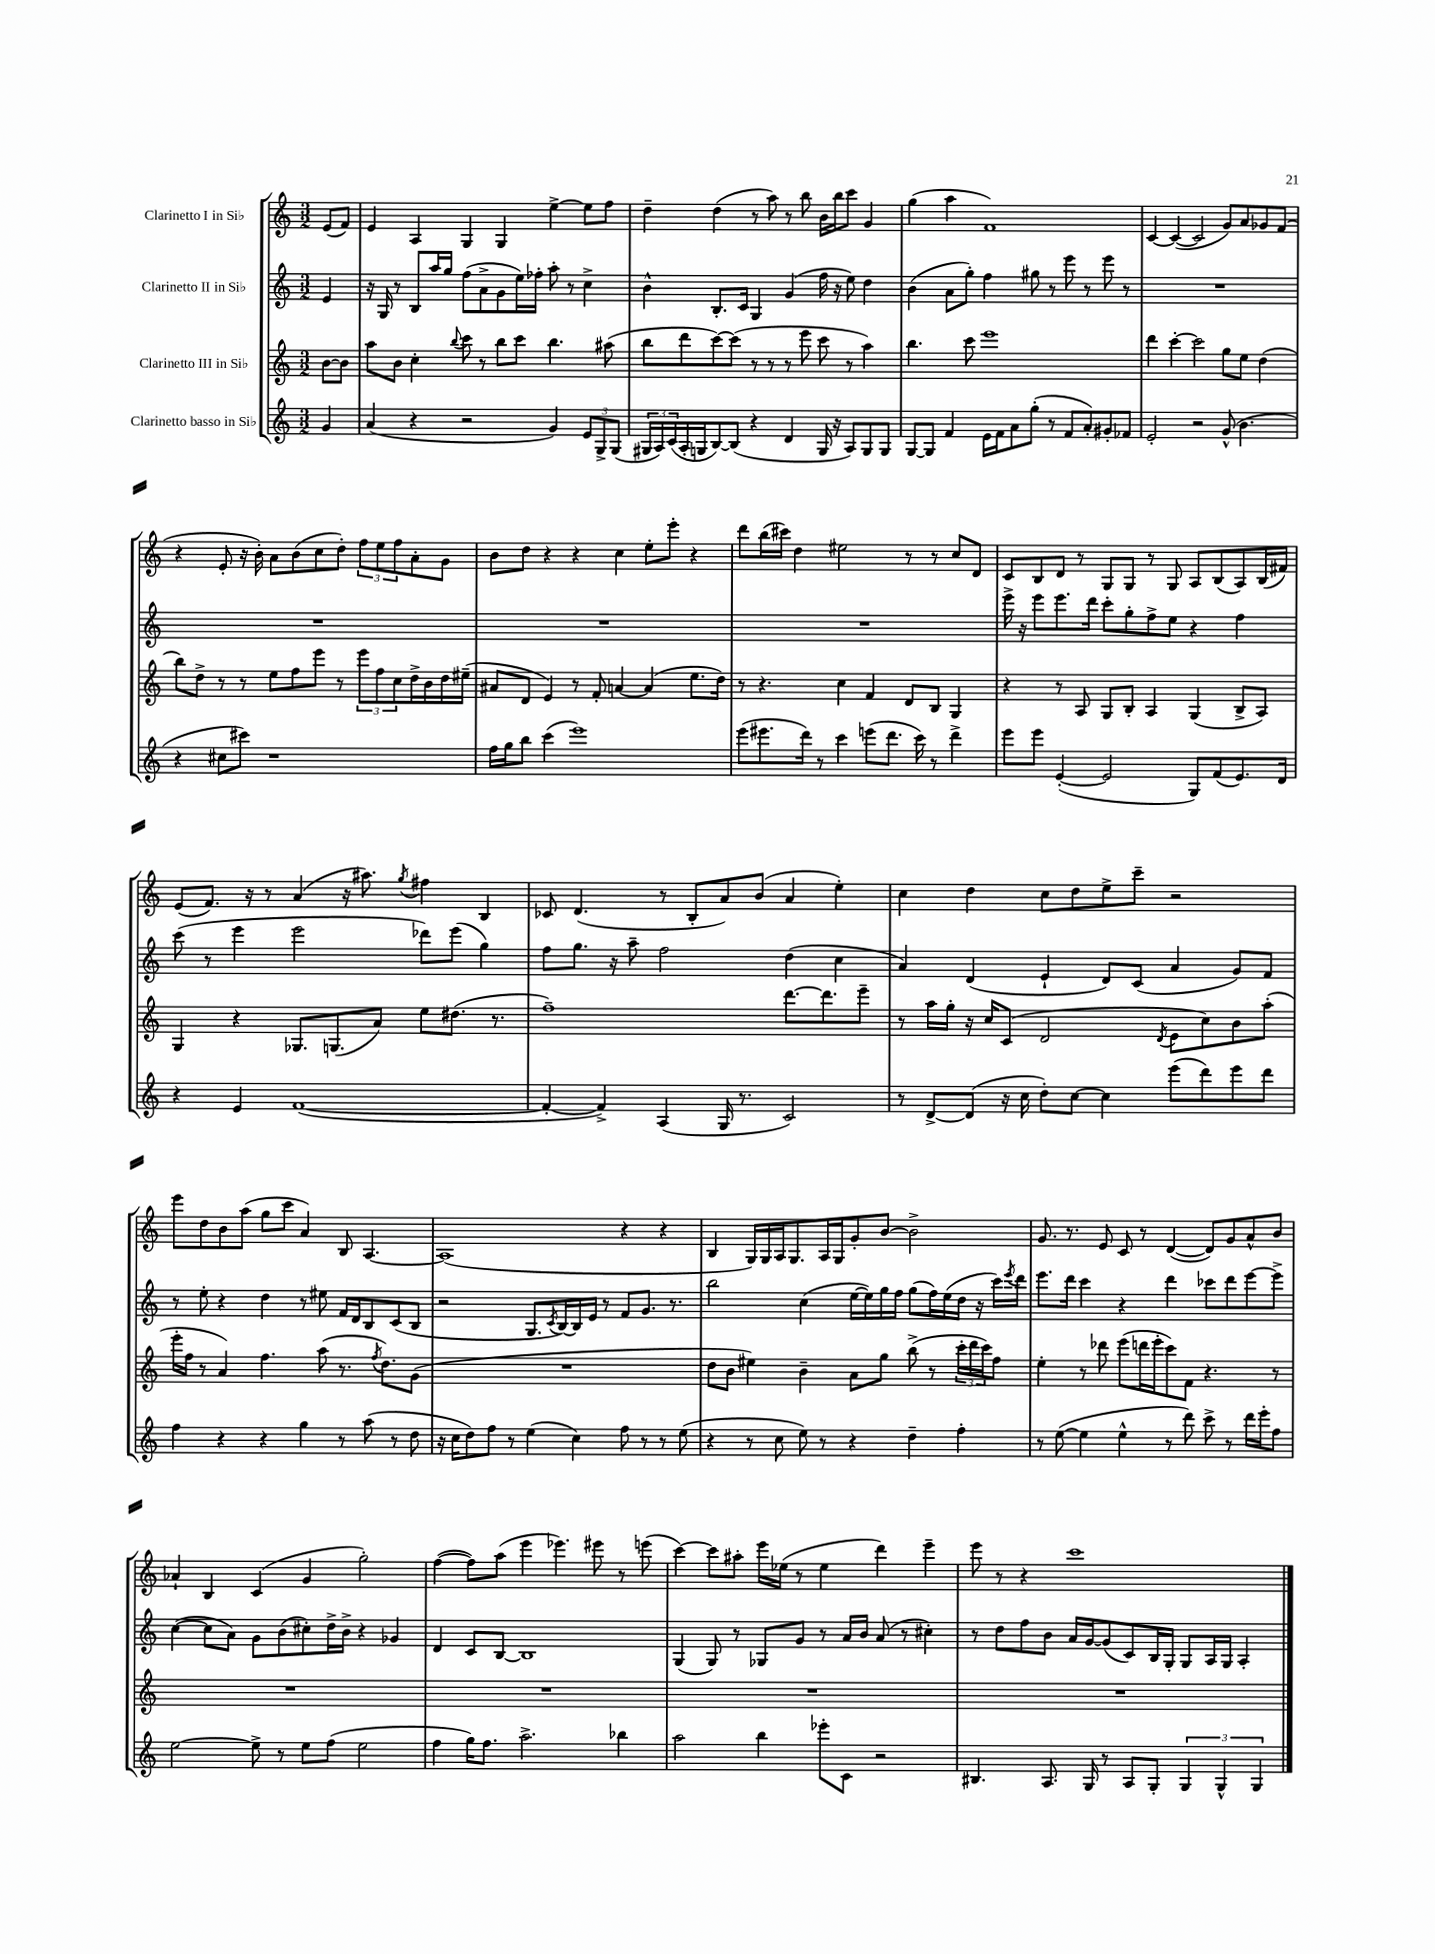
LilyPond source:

<<
\new StaffGroup <<
\new Staff = "s0" \with { instrumentName = "Clarinetto I in Sib" } {
    \clef treble \key c \major \numericTimeSignature \time 3/2 \partial 4
    e'8( f'8) |
    e'4 a4 g4 g4 e''4~-> e''8 f''8 |
    d''4-- d''4( r8 a''8) r8 b''8 b'16 b''16 c'''8 g'4 |
    g''4( a''4 f'1) |
    c'4~ c'4~( c'2 g'8) a'8 ges'8 f'8( |
    r4 e'8-. r16 b'16-.) a'8 b'8( c''8 d''8-.) \tuplet 3/2 { f''8 e''8 f''8 } a'8-. g'8 |
    b'8 d''8 r4 r4 c''4 e''8-. e'''8-. r4 |
    d'''8 b''16( cis'''16) d''4 eis''2 r8 r8 c''8 d'8 |
    c'8 b8 d'8 r8 g8 g8 r8 g8 a8 b8( a8) b16( fis'16) |
    e'8( f'8.) r16 r8 a'4( r16 ais''8.) \acciaccatura { g''8 } fis''4 b4 |
    ces'8 d'4.( r8 b8-. a'8) b'8( a'4 e''4-.) |
    c''4 d''4 c''8 d''8 e''8-> c'''8-- r2 |
    e'''8 d''8 b'8 a''8( g''8 c'''8 a'4) b8 a4.~ |
    a1( r4 r4 |
    b4 g16) g16 a16 g8. a16 g16 g'8-. b'8~ b'2-> |
    g'8. r8. e'8 c'8 r8 d'4~( d'8) g'8 a'8-^ b'8 |
    aes'4-! b4 c'4( g'4 g''2-.) |
    f''4~( f''8) a''8( e'''4 ees'''4.) eis'''8 r8 e'''8( |
    c'''4~) c'''8 ais''8-. e'''16 ees''16( r8 ees''4 d'''4) e'''4-- |
    e'''8 r8 r4 c'''1 \bar "|." |
}
\new Staff = "s1" \with { instrumentName = "Clarinetto II in Sib" } {
    \clef treble \key c \major \numericTimeSignature \time 3/2 \partial 4
    e'4 |
    r16 g16 r8 b8 a''16 g''16 f''8( a'8-> g'8 e''16) fes''16-. a''8-. r8 c''4-> |
    b'4-^ b8.-. c'16 g4 g'4( f''16 r16 e''8) d''4 |
    b'4( a'8 g''8-.) f''4 gis''8 r8 e'''8 r8 e'''8 r8 |
    R1. |
    R1. |
    R1. |
    R1. |
    e'''16-> r16 e'''8 e'''8. d'''16 c'''8-. g''8-. f''8-> e''8 r4 f''4 |
    c'''8( r8 e'''4 e'''2 des'''8) e'''8( g''4) |
    f''8 g''8. r16 a''8-- f''2 d''4( c''4 |
    a'4) d'4( e'4-! d'8) c'8( a'4 g'8) f'8 |
    r8 e''8-. r4 d''4 r8 eis''8 f'16 d'16 b8 c'8( b8 |
    r2 g8. \acciaccatura { c'8 } b16~) b16 e'16 r8 f'8 g'8. r8. |
    b''2 c''4( e''16~ e''16) g''16 f''16 g''8( f''16) e''16( d''16 r16 c'''16) \acciaccatura { e'''8 } d'''16 |
    e'''8. d'''16 c'''4 r4 d'''4 ces'''8 d'''8 e'''8~ e'''8-> |
    c''4~( c''8 a'8) g'8 b'8( cis''8-.) d''16-> b'16-> r4 ges'4 |
    d'4 c'8 b8~ b1 |
    g4( g8) r8 ges8 g'8 r8 a'16 b'16 a'8( r8 cis''4-.) |
    r8 d''8 f''8 b'8 a'16 g'16~ g'8( c'8) b16 g16-. g8 a16 g16 a4-. \bar "|." |
}
\new Staff = "s2" \with { instrumentName = "Clarinetto III in Sib" } {
    \clef treble \key c \major \numericTimeSignature \time 3/2 \partial 4
    b'8~ b'8 |
    a''8 b'8 c''4-. \appoggiatura { b''8 } c'''8 r8 b''8 c'''8 b''4. ais''8( |
    b''8 d'''8 c'''8~) c'''8( r8 r8 r8 e'''8 c'''8 r8 a''4) |
    b''4. c'''8 e'''1 |
    d'''4 c'''4~-. c'''2 g''8 e''8 d''4( |
    b''8) d''8-> r8 r8 e''8 f''8 e'''8 r8 \tuplet 3/2 { e'''8 f''8 c''8 } d''16-> b'16 d''16 eis''16--( |
    ais'8 d'8 e'4) r8 f'8-. a'4~ a'4( e''8. d''16) |
    r8 r4. c''4 f'4 d'8 b8 g4 |
    r4 r8 a8 g8 b8-. a4 g4( b8-> a8) |
    g4 r4 ges8. g8.( a'8) e''8 dis''8.( r8. |
    f''1--) d'''8.~ d'''8. e'''8-- |
    r8 a''16 g''16-. r16 c''16 c'8( d'2 \acciaccatura { d'8 } e'8 c''8) b'8 a''8-.( |
    e'''16-. f''16 r8 a'4) f''4. a''8( r8. \acciaccatura { f''8 } d''8.) g'8( |
    R1. |
    d''8 b'8 eis''4) b'4-- a'8 g''8 b''8->( r8 \tuplet 3/2 { c'''16-. d'''16 c'''16) } f''8 |
    e''4-. r8 des'''8 e'''8( d'''16 e'''16-. c'''8) f'8 r4. r8 |
    R1. |
    R1. |
    R1. |
    R1. \bar "|." |
}
\new Staff = "s3" \with { instrumentName = "Clarinetto basso in Sib" } {
    \clef treble \key c \major \numericTimeSignature \time 3/2 \partial 4
    g'4 |
    a'4( r4 r2 g'4) \tuplet 3/2 { e'8 g8-> g8( } |
    \tuplet 3/2 { gis16 a16) c'16( } a16-. g16 b8~) b8( r4 d'4 g16 r16 a8) g8 g8 |
    g8~ g8 f'4 e'16 f'16 a'8 g''8-.( r8 f'8 a'8-.) gis'8-. fes'8 |
    e'2-. r2 g'8-^( b'4. |
    r4 cis''8 cis'''8) r1 |
    f''16 g''16 b''8 c'''4( e'''1) |
    e'''8( eis'''8. d'''16) r8 c'''4 e'''8( d'''8. c'''16) r8 d'''4-> |
    e'''8 e'''8 e'4~-.( e'2 g8) f'8( e'8.) d'16 |
    r4 e'4 f'1~( |
    f'4~-. f'4->) a4( g16 r8. c'2) |
    r8 d'8~-> d'8( r16 c''16 d''8-.) c''8~ c''4 e'''8( d'''8) e'''8 d'''8 |
    f''4 r4 r4 g''4 r8 a''8( r8 d''8 |
    r16 c''16 d''8) f''8 r8 e''4( c''4) f''8 r8 r8 e''8( |
    r4 r8 c''8 e''8) r8 r4 d''4-- f''4-. |
    r8 e''8~( e''4 e''4-^ r8 d'''8) c'''8-> r8 d'''16 e'''16-. f''8 |
    e''2~ e''8-> r8 e''8 f''8( e''2 |
    f''4 g''16) f''8. a''2.-> bes''4 |
    a''2 b''4 ees'''8-. c'8 r2 |
    bis4. a8. g16 r8 a8 g8-. \tuplet 3/2 { g4 g4-^ g4 } \bar "|." |
}
>>
>>
\layout { \context { \Score \remove "Bar_number_engraver" } }
